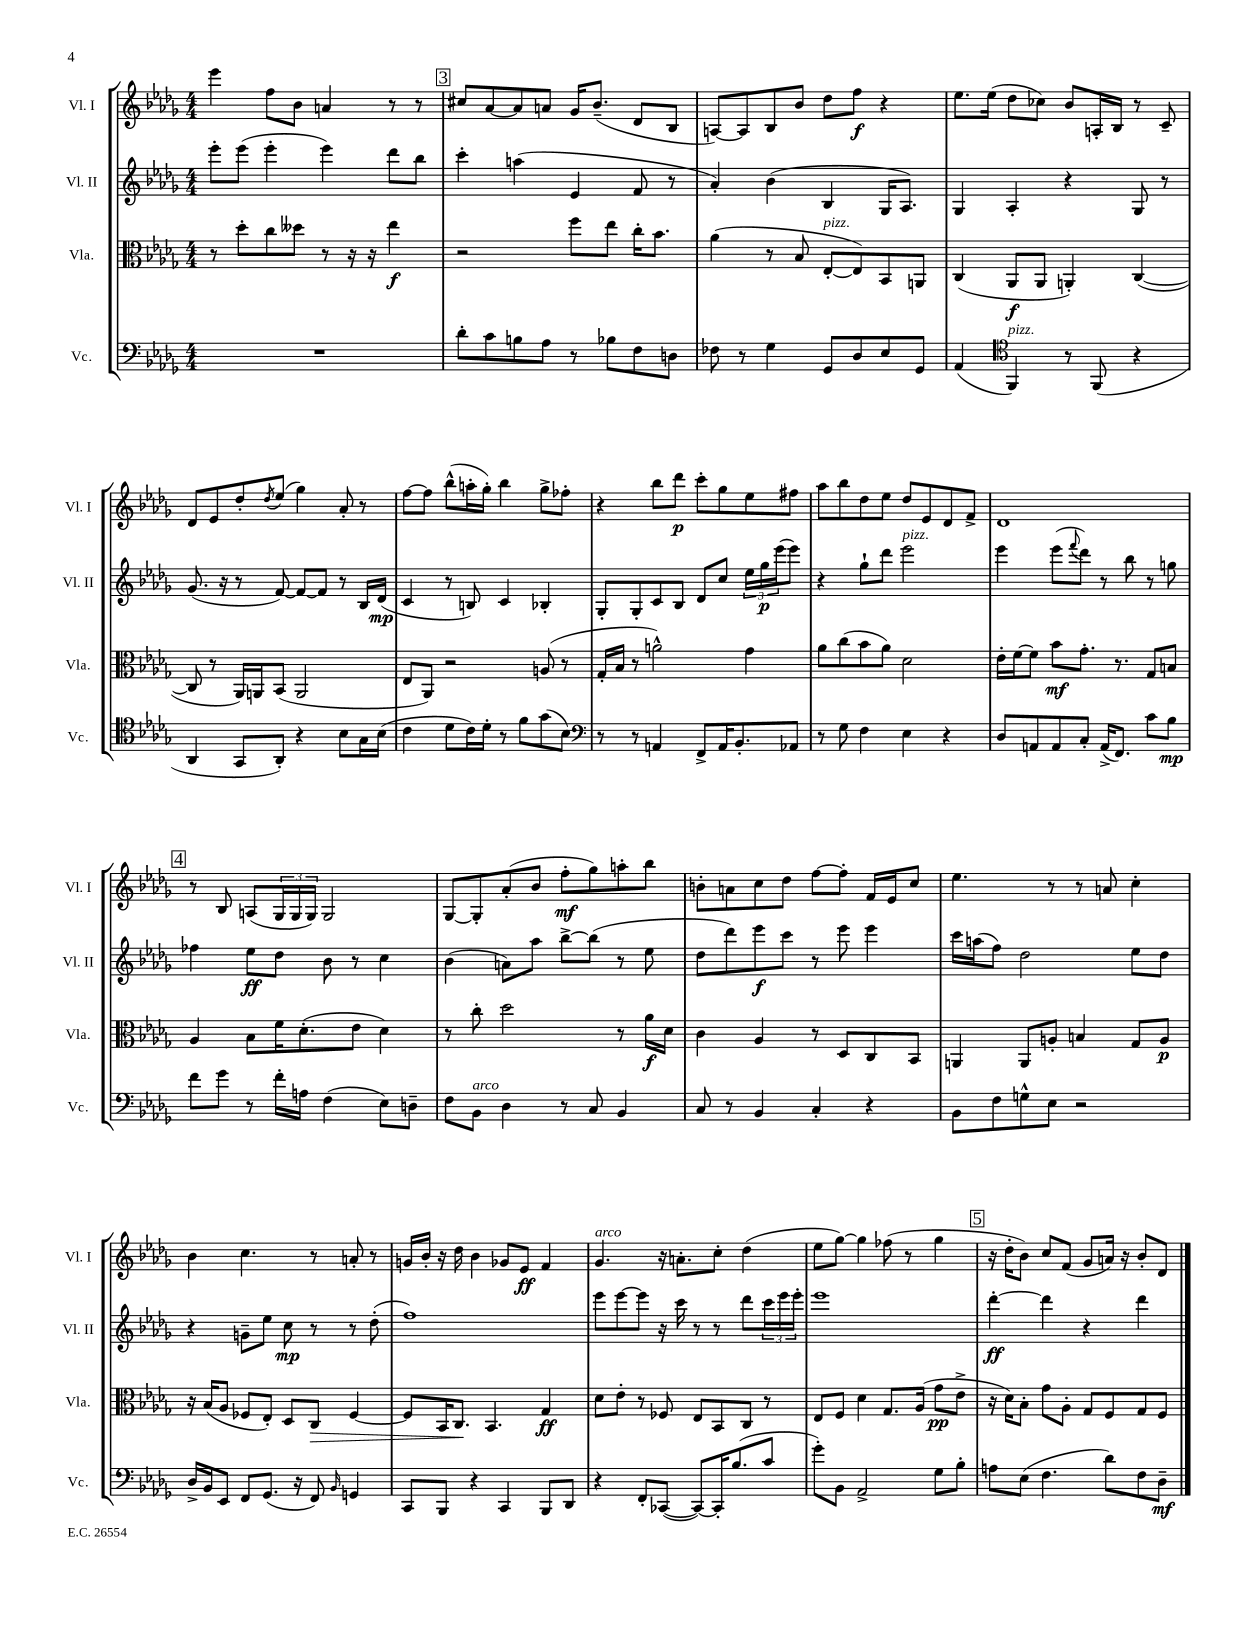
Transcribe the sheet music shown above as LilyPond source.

<<
\new StaffGroup <<
\new Staff = "s0" \with { instrumentName = "Vl. I" shortInstrumentName = "Vl. I" } {
    \clef treble \key des \major \numericTimeSignature \time 4/4
    ees'''4 f''8 bes'8 a'4 r8 r8 |
    \mark \markup { \box "3" } cis''8 aes'8~ aes'8 a'8 ges'16 bes'8.--( des'8 bes8 |
    a8~) a8 bes8 bes'8 des''8 f''8\f r4 |
    ees''8. ees''16( des''8 ces''8) bes'8 a16-. bes16 r8 c'8-- |
    des'8 ees'8 des''8-. \acciaccatura { des''8 } ees''8( ges''4) aes'8-. r8 |
    f''8~ f''8 bes''8-^( a''16-. ges''16-.) bes''4 ges''8-> fes''8-. |
    r4 bes''8 des'''8\p c'''8-. ges''8 ees''8 fis''8 |
    aes''8 bes''8 des''8 ees''8 des''8 ees'8 des'8 f'8-> |
    des'1 |
    \mark \markup { \box "4" } r8 bes8 a8( \tuplet 3/2 { ges16 ges16 ges16) } ges2 |
    ges8~ ges8-. aes'8-.( bes'8 f''8-.\mf ges''8) a''8-. bes''8 |
    b'8-. a'8 c''8 des''8 f''8~ f''8-. f'16 ees'16 c''8 |
    ees''4. r8 r8 a'8 c''4-. |
    bes'4 c''4. r8 a'8-. r8 |
    g'16 bes'16-. r16 des''16 bes'4 ges'8 ees'8\ff f'4 |
    ges'4.^\markup { \italic "arco" } r16 a'8.-. c''8-. des''4( |
    ees''8 ges''8~) ges''4 fes''8( r8 ges''4 |
    \mark \markup { \box "5" } r16 des''16-. bes'8) c''8 f'8( ges'8 a'16) r16 bes'8-. des'8 \bar "|." |
}
\new Staff = "s1" \with { instrumentName = "Vl. II" shortInstrumentName = "Vl. II" } {
    \clef treble \key des \major \numericTimeSignature \time 4/4
    ees'''8-. ees'''8( ees'''4-. ees'''4) des'''8 bes''8 |
    \mark \markup { \box "3" } c'''4-. a''4( ees'4 f'8 r8 |
    aes'4-.) bes'4( bes4 ges16 aes8.) |
    ges4 aes4-. r4 ges8 r8 |
    ges'8.( r16 r8 f'8~) f'8~ f'8 r8 bes16 des'16\mp( |
    c'4 r8 b8) c'4 bes4-. |
    ges8-. ges8-. c'8 bes8 des'8 c''8 \tuplet 3/2 { ees''16 ges''16\p ees'''16( } ees'''8) |
    r4 ges''8-! des'''8 ees'''2^\markup { \italic "pizz." } |
    ees'''4 ees'''8( \appoggiatura { f'''8 } des'''8) r8 bes''8 r8 g''8 |
    \mark \markup { \box "4" } fes''4 ees''8\ff des''8 bes'8 r8 c''4 |
    bes'4( a'8) aes''8 bes''8~-> bes''8( r8 ees''8 |
    des''8 des'''8) ees'''8\f c'''8 r8 ees'''8 ees'''4 |
    c'''16 a''16( f''8) des''2 ees''8 des''8 |
    r4 g'8-- ees''8 c''8\mp r8 r8 des''8-.( |
    f''1) |
    ees'''8 ees'''8~ ees'''8 r16 c'''16 r8 r8 des'''8 \tuplet 3/2 { c'''16 ees'''16 ees'''16-. } |
    ees'''1 |
    \mark \markup { \box "5" } des'''4~-.\ff des'''4 r4 des'''4 \bar "|." |
}
\new Staff = "s2" \with { instrumentName = "Vla." shortInstrumentName = "Vla." } {
    \clef alto \key des \major \numericTimeSignature \time 4/4
    r8 des''8-. c''8 deses''8 r8 r16 r16 ees''4\f |
    \mark \markup { \box "3" } r2 f''8 ees''8 c''16-. bes'8. |
    aes'4( r8 bes8 ees8~-.^\markup { \italic "pizz." } ees8) bes,8 a,8 |
    c4( aes,8\f aes,8 a,4-.) c4~( |
    c8 r8 aes,16) a,16 bes,8( a,2 |
    ees8 aes,8) r2 a8( r8 |
    ges16-. bes16 r8 a'2-^) ges'4 |
    aes'8 c''8( bes'8 aes'8) des'2 |
    ees'16-. f'16~ f'8 bes'8\mf ges'8.-. r8. ges8 b8 |
    \mark \markup { \box "4" } aes4 bes8 f'16 des'8.-.( ees'8 des'4) |
    r8 c''8-. des''2 r8 aes'16\f des'16 |
    c'4 aes4 r8 des8 c8 bes,8 |
    a,4 a,8 a8-. b4 ges8 a8\p |
    r16 bes16( aes8 fes8 ees8-.) des8 c8\> fes4~ |
    fes8 bes,16 c8.\! bes,4. ges4\ff |
    des'8 ees'8-. r8 fes8 ees8 bes,8 c8 r8 |
    ees8 f8 des'4 ges8. aes16( ges'8\pp ees'8-> |
    \mark \markup { \box "5" } r16 des'16) bes8-. ges'8 aes8-. ges8 f8 ges8 f8 \bar "|." |
}
\new Staff = "s3" \with { instrumentName = "Vc." shortInstrumentName = "Vc." } {
    \clef bass \key des \major \numericTimeSignature \time 4/4
    R1 |
    \mark \markup { \box "3" } des'8-. c'8 b8 aes8 r8 bes8 f8 d8 |
    fes8 r8 ges4 ges,8 des8 ees8 ges,8 |
    aes,4( \clef tenor f,4^\markup { \italic "pizz." }) r8 f,8( r4 |
    aes,4 ges,8 aes,8-.) r4 bes8 ges16 bes16( |
    c'4 des'8 c'16) des'16-. r8 f'8 ges'8( bes8) |
    \clef bass r8 r8 a,4 f,8-> a,16 bes,8.-. aes,8 |
    r8 ges8 f4 ees4 r4 |
    des8 a,8 a,8 c8-. a,16->( f,8.) c'8 bes8\mp |
    \mark \markup { \box "4" } f'8 ges'8 r8 f'16-. a16 f4( ees8) d8-- |
    f8 bes,8^\markup { \italic "arco" } des4 r8 c8 bes,4 |
    c8 r8 bes,4 c4-. r4 |
    bes,8 f8 g8-^ ees8 r2 |
    des16-> bes,16 ees,8 f,8 ges,8.( r16 f,8) \grace { bes,16 } g,4 |
    c,8 bes,,8 r4 c,4 bes,,8 des,8 |
    r4 f,8-. ces,8~( ces,8~) ces,16-. bes8.( c'8 |
    ges'8-.) bes,8 aes,2-> ges8 bes8-. |
    \mark \markup { \box "5" } a8 ees8( f4. des'8) f8 des8--\mf \bar "|." |
}
>>
>>
\layout { \context { \Score \remove "Bar_number_engraver" } }
